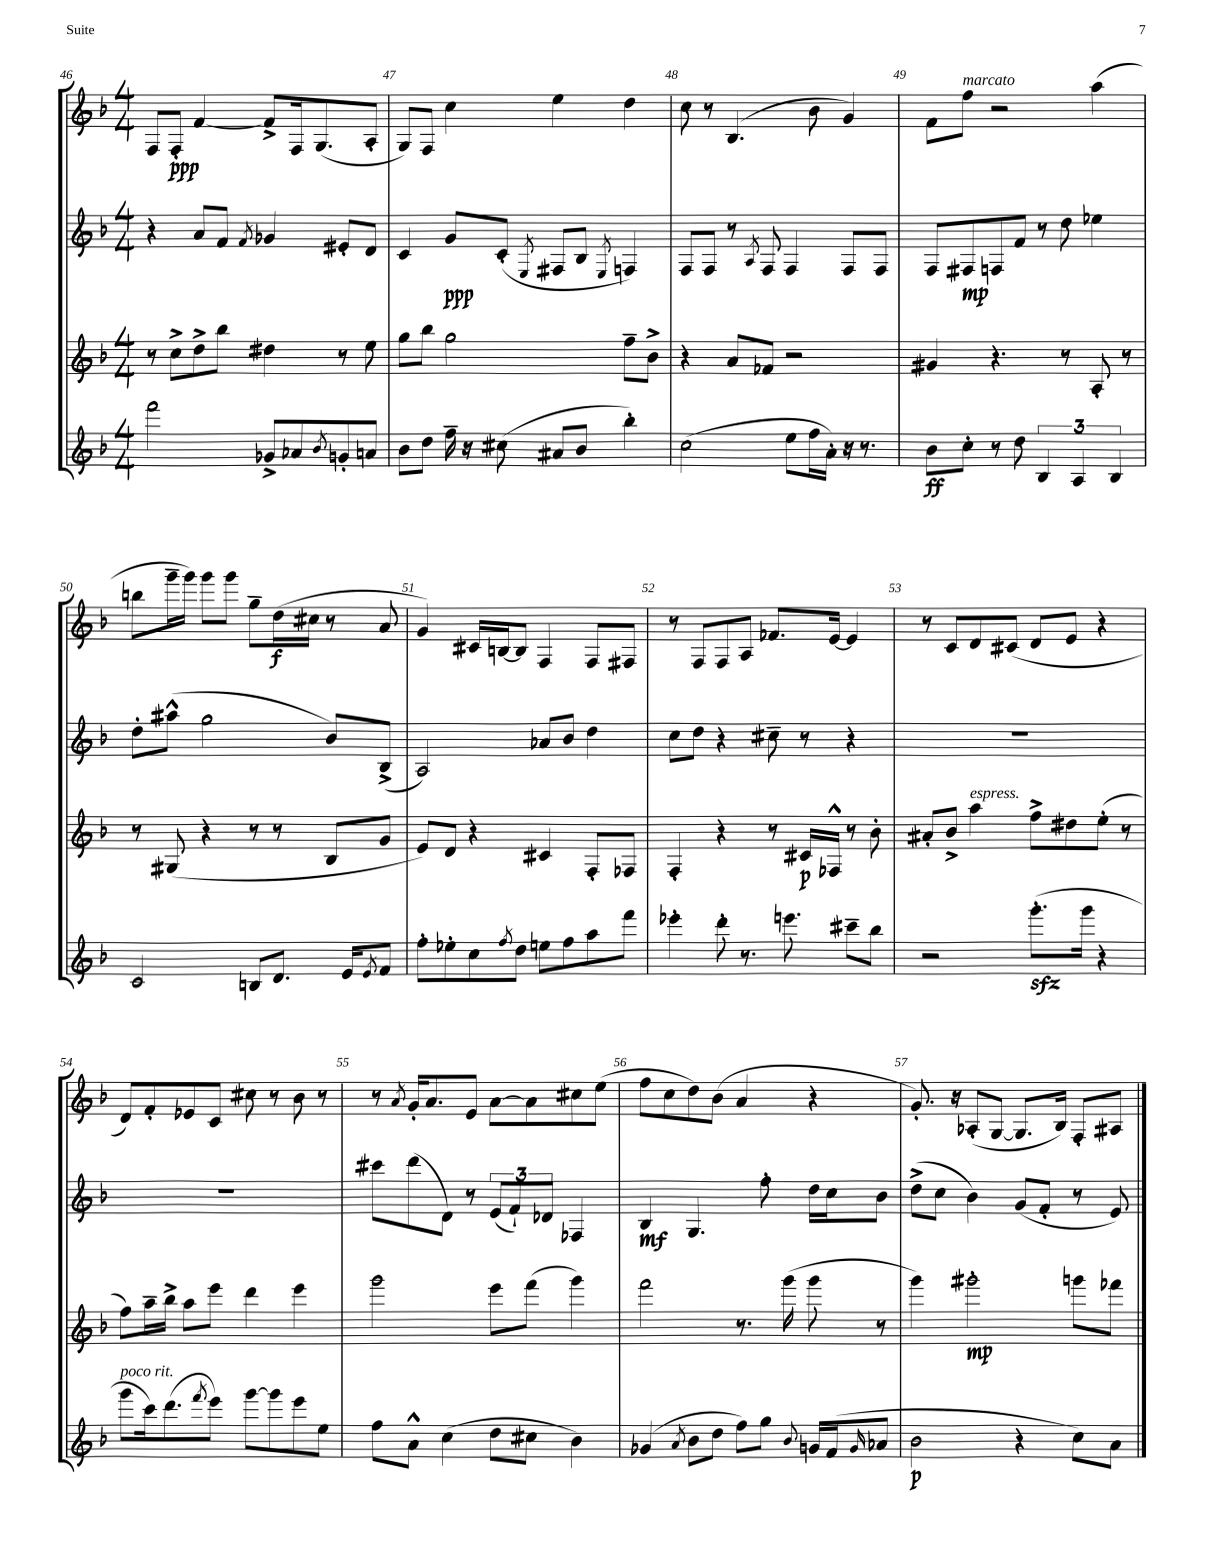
<<
\new StaffGroup <<
\new Staff = "s0" {
    \clef treble \key f \major \numericTimeSignature \time 4/4
    f8 f8-.\ppp f'4~ f'8-> f16 g8.( a8-. |
    g8) f8 c''4 e''4 d''4 |
    c''8 r8 bes4.( bes'8 g'4) |
    f'8 f''8^\markup { \italic "marcato" } r2 a''4( |
    b''8 g'''16-- g'''16) g'''8 g'''8 g''8-- d''16\f( cis''16 r8 a'8 |
    g'4) cis'16 b16~ b8 f4 f8 fis8 |
    r8 f8 f8 a8 fes'8. e'16~ e'4 |
    r8 c'8 d'8 cis'8( d'8 e'8 r4 |
    d'8) f'8-. ees'8 c'8 cis''8 r8 bes'8 r8 |
    r8 \acciaccatura { a'8 } g'16-. a'8. e'8 a'8~ a'8 cis''8 e''8( |
    f''8 c''8 d''8) bes'8( a'4 r4 |
    g'8.-.) r16 aes8-.( g8~ g8. bes16) f8-. ais8 \bar "|." |
}
\new Staff = "s1" {
    \clef treble \key f \major \numericTimeSignature \time 4/4
    r4 a'8 f'8 \acciaccatura { f'8 } ges'4 eis'8-. d'8 |
    c'4 g'8\ppp c'8-.( \acciaccatura { e8 } fis8 bes8 \acciaccatura { e8 } f4) |
    f8 f8 r8 \acciaccatura { a8 } f8 f4 f8 f8 |
    f8 fis8\mp f8 f'8 r8 d''8 ees''4 |
    d''8-. ais''8-^( g''2 bes'8) bes8->( |
    a2) aes'8 bes'8 d''4 |
    c''8 d''8 r4 cis''8-- r8 r4 |
    R1 |
    R1 |
    cis'''8 d'''8( d'8) r8 \tuplet 3/2 { e'8( f'8-!) des'8 } fes4 |
    bes4\mf g4. f''8-. d''16 c''16 bes'8 |
    d''8->( c''8 bes'4) g'8( f'8-. r8 e'8) \bar "|." |
}
\new Staff = "s2" {
    \clef treble \key f \major \numericTimeSignature \time 4/4
    r8 c''8-> d''8-> bes''8 dis''4 r8 e''8 |
    g''8 bes''8 g''2 f''8-- bes'8-> |
    r4 a'8 fes'8 r2 |
    gis'4 r4. r8 a8-. r8 |
    r8 gis8( r4 r8 r8 bes8 g'8 |
    e'8) d'8 r4 cis'4 f8-. fes8 |
    f4-. r4 r8 cis'16\p fes16-^ r8 bes'8-. |
    ais'8-. bes'8-> a''4^\markup { \italic "espress." } f''8-> dis''8 e''8-.( r8 |
    f''8) a''16-- bes''16-> a''8 e'''8 d'''4 e'''4 |
    g'''2 e'''8 f'''8( g'''4) |
    f'''2 r8. g'''16( g'''8 r8 |
    g'''4) gis'''2-.\mp g'''8 fes'''8 \bar "|." |
}
\new Staff = "s3" {
    \clef treble \key f \major \numericTimeSignature \time 4/4
    f'''2 ges'8-> aes'8 \acciaccatura { bes'8 } g'8-. a'8 |
    bes'8 d''8 f''16-- r16 cis''8( ais'8 bes'8 bes''4-.) |
    c''2( e''8 f''16 a'16-.) r16 r8. |
    bes'8\ff c''8-. r8 d''8 \tuplet 3/2 { bes4 a4 bes4 } |
    c'2 b8 d'8. e'16 \acciaccatura { e'8 } f'8 |
    f''8-. ees''8-. c''8 \acciaccatura { f''8 } d''8 e''8 f''8 a''8 f'''8 |
    ees'''4-. d'''8-. r8. e'''8. cis'''8-- bes''8 |
    r2 g'''8.-.\sfz( g'''16 r4 |
    g'''8^\markup { \italic "poco rit." } c'''16) d'''8.( \acciaccatura { f'''8 } e'''8) g'''8~ g'''8 e'''8 e''8 |
    f''8 a'8-^ c''4( d''8 cis''8 bes'4) |
    ges'4( \acciaccatura { a'8 } bes'8 d''8 f''8) g''8 \appoggiatura { bes'8 } g'16 f'16( \grace { g'16 } aes'8 |
    bes'2\p r4 c''8) a'8 \bar "|." |
}
>>
>>
\layout { \context { \Score currentBarNumber = #46 \override BarNumber.break-visibility = ##(#f #t #t) barNumberVisibility = #all-bar-numbers-visible } }
